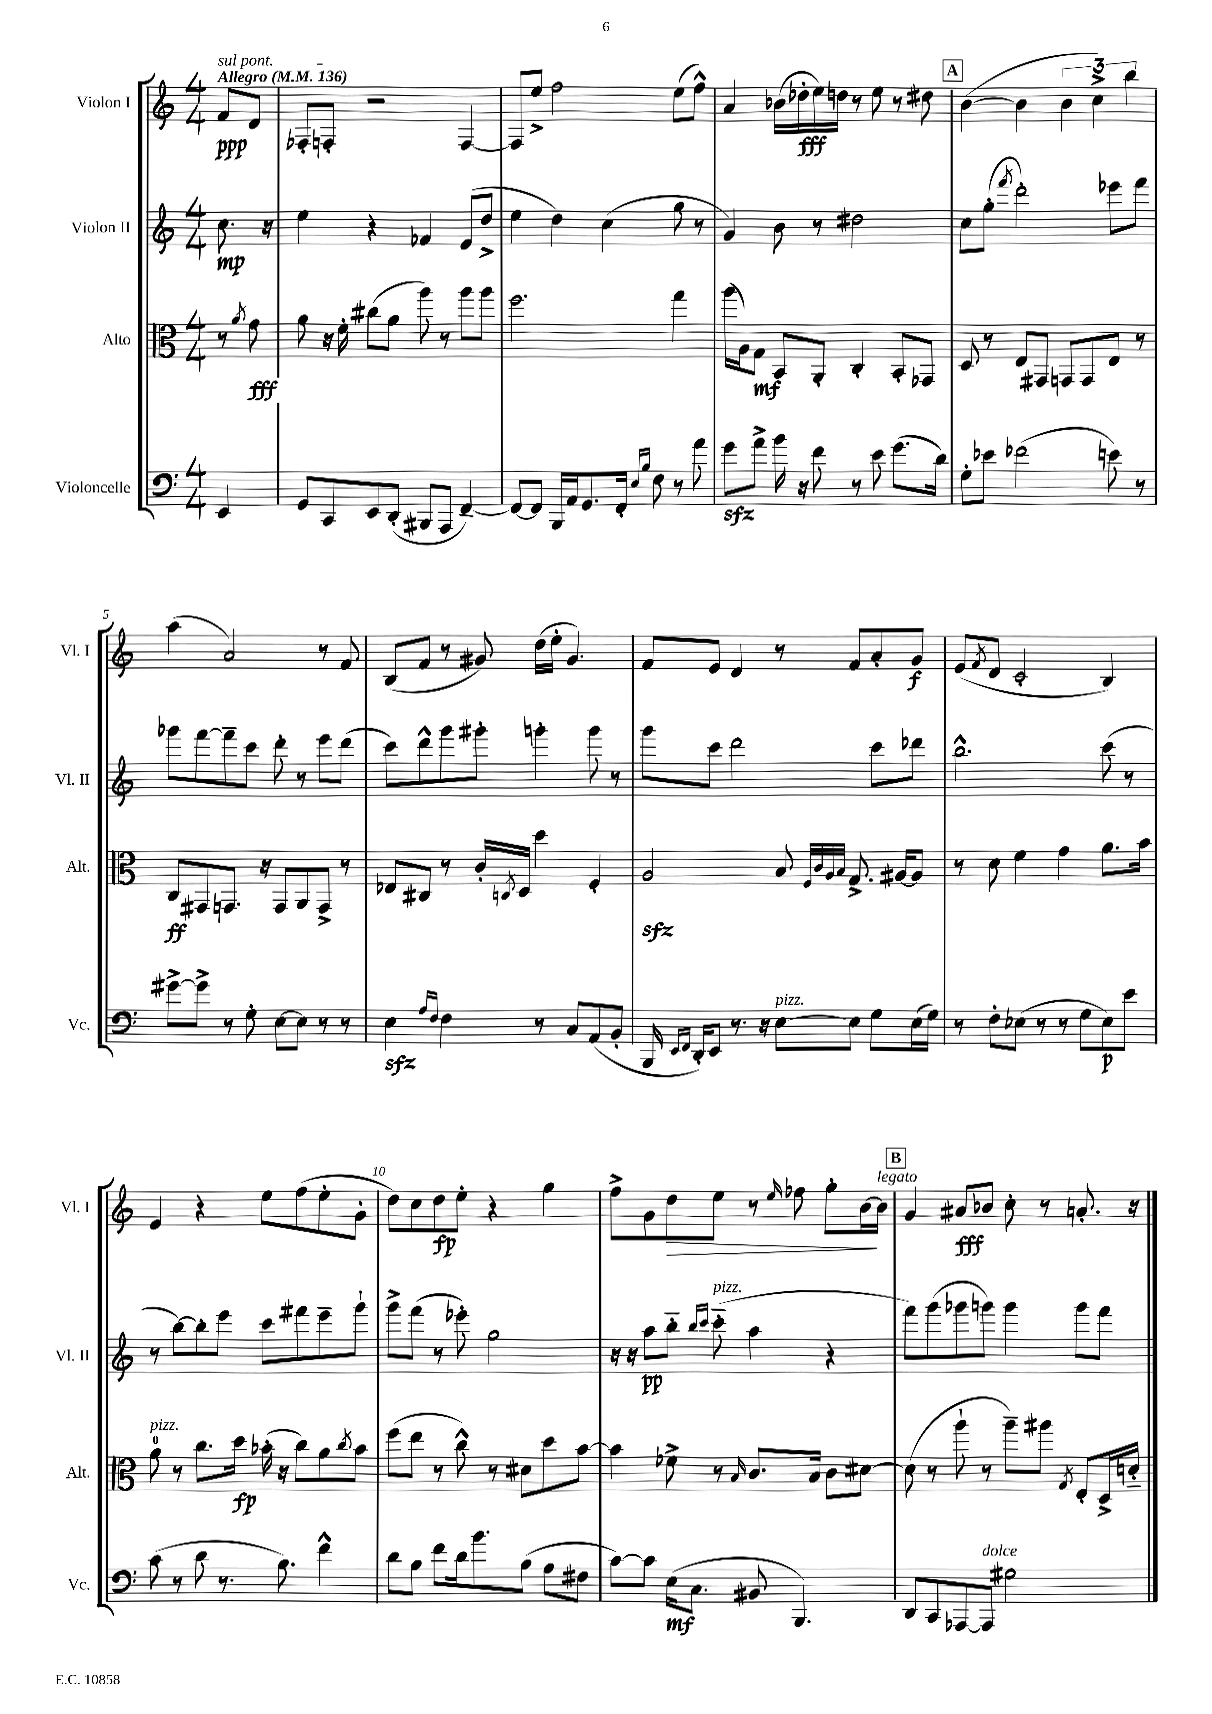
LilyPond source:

<<
\new StaffGroup <<
\new Staff = "s0" \with { instrumentName = "Violon I" shortInstrumentName = "Vl. I" } {
    \clef treble \key c \major \numericTimeSignature \time 4/4 \partial 4 \tempo "Allegro" 4 = 136
    \once \override TextSpanner.bound-details.left.text = \markup { \italic "sul pont." } f'8\ppp\startTextSpan d'8 |
    fes8-. f8-.\stopTextSpan r2 f4~ |
    f8 e''8-> f''2 e''8( f''8-^) |
    a'4 bes'16( des''16-.\fff e''16) d''16 r8 e''8 r8 dis''8 |
    \mark \markup { \box "A" } b'4~( b'4 \tuplet 3/2 { b'4 c''4->) b''4 } |
    a''4( a'2) r8 f'8 |
    b8( f'8 r8 gis'8) d''16( e''16-. gis'4.) |
    f'8 e'8 d'4 r8 f'8 a'8-. g'8\f |
    e'8( \acciaccatura { f'8 } d'8 c'2-. b4) |
    e'4 r4 e''8 f''8( e''8-. g'8-. |
    d''8) c''8 d''8\fp e''8-. r4 g''4 |
    f''8-> g'8 d''8\> e''8 r8 \grace { e''16 } fes''8 g''8-. b'16~\! b'16^\markup { \italic "legato" } |
    \mark \markup { \box "B" } g'4 ais'8\fff bes'8 c''8-. r8 a'8.-. r16 \bar "|." |
}
\new Staff = "s1" \with { instrumentName = "Violon II" shortInstrumentName = "Vl. II" } {
    \clef treble \key c \major \numericTimeSignature \time 4/4 \partial 4
    c''8.\mp r16 |
    e''4 r4 fes'4 e'8( d''8-> |
    e''4 d''4) c''4( g''8 r8 |
    g'4) b'8 r8 dis''2 |
    \mark \markup { \box "A" } c''8 g''8-.( \acciaccatura { f'''8 } d'''2-.) ees'''8 f'''8 |
    ges'''8 f'''8~ f'''8-- c'''8 d'''8-. r8 e'''8 d'''8( |
    c'''8) d'''8-^ g'''8 gis'''8-. g'''4-. g'''8 r8 |
    g'''8 c'''8 d'''2 c'''8 des'''8 |
    b''2.-^ c'''8( r8 |
    r8 b''8~) b''8-. e'''8 c'''8 fis'''8 e'''8-- g'''8-! |
    g'''8-> f'''8( r8 ees'''8-.) g''2 |
    r16 r16 a''8\pp b''8-_ \grace { b''16 c'''16 } c'''8-_^\markup { \italic "pizz." }( a''4 r4 |
    \mark \markup { \box "B" } f'''8) g'''8( ges'''8 g'''8) g'''4 g'''8 f'''8 \bar "|." |
}
\new Staff = "s2" \with { instrumentName = "Alto" shortInstrumentName = "Alt." } {
    \clef alto \key c \major \numericTimeSignature \time 4/4 \partial 4
    r8 \acciaccatura { a'8 } g'8\fff |
    a'8 r16 f'16-. cis''8( a'8 a''8) r8 a''8 a''8 |
    f''2. g''4 |
    a''16( a16) g8\mf b,8 a,8-. c4-. b,8-. ges,8 |
    \mark \markup { \box "A" } d8 r8 e8 gis,8 g,8 g,8 e8 r8 |
    c8\ff gis,8 g,8. r16 g,8 a,8 g,8-> r8 |
    ees8 cis8 r8 c'16-. \acciaccatura { c8 } d16 d''4 f4-. |
    a2\sfz b8 \grace { f32 c'32 a32 b32 } g8.-> ais16~ ais8 |
    r8 d'8 f'4 g'4 a'8. b'16 |
    a'8-0^\markup { \italic "pizz." } r8 c''8. d''16\fp bes'16-.( r16 c''8) a'8 \acciaccatura { c''8 } bes'8 |
    f''8( e''8 r8 c''8-^) r8 dis'8 d''8 b'8~ |
    b'4 fes'8-> r8 \grace { b16 } c'8. b16 c'8 dis'8~ |
    \mark \markup { \box "B" } dis'8( r8 a''8-! r8 a''8--) ais''8 \acciaccatura { g8 } e8-. d16-> d'16-_ \bar "|." |
}
\new Staff = "s3" \with { instrumentName = "Violoncelle" shortInstrumentName = "Vc." } {
    \clef bass \key c \major \numericTimeSignature \time 4/4 \partial 4
    e,4 |
    g,8 c,8 e,8 d,8-.( bis,,8 a,,8 f,4~--) |
    f,8~ f,8 b,,16 a,16 g,8. f,16-. \grace { e16 b16 } f8 r8 a'8 |
    g'8\sfz a'8-> b'16 r16 f'8 r8 e'8 g'8.( d'16) |
    \mark \markup { \box "A" } g8-. ees'8 fes'2( e'8) r8 |
    gis'8~-> gis'8-> r8 g8-. e8~ e8 r8 r8 |
    e4\sfz \grace { a16 f16 } f4 r8 c8 a,8( b,8-. |
    b,,16 \grace { e,16 f,16 } d,16-.) e,8 r8. r16 e8~^\markup { \italic "pizz." } e8 g8 e16( g16) |
    r8 f8-. ees8( r8 r8 g8 ees8\p) e'8 |
    c'8( r8 d'8 r8. b8.) f'4-^ |
    d'8 b8 f'8 d'16 b'8. b8( a8 fis8 |
    c'8~) c'8 e16\mf( c8. bis,8 b,,4.) |
    \mark \markup { \box "B" } d,8 c,8 aes,,8~ aes,,8^\markup { \italic "dolce" } gis2 \bar "|." |
}
>>
>>
\layout { \context { \Score \override BarNumber.break-visibility = ##(#f #t #t) barNumberVisibility = #(every-nth-bar-number-visible 5) } }
